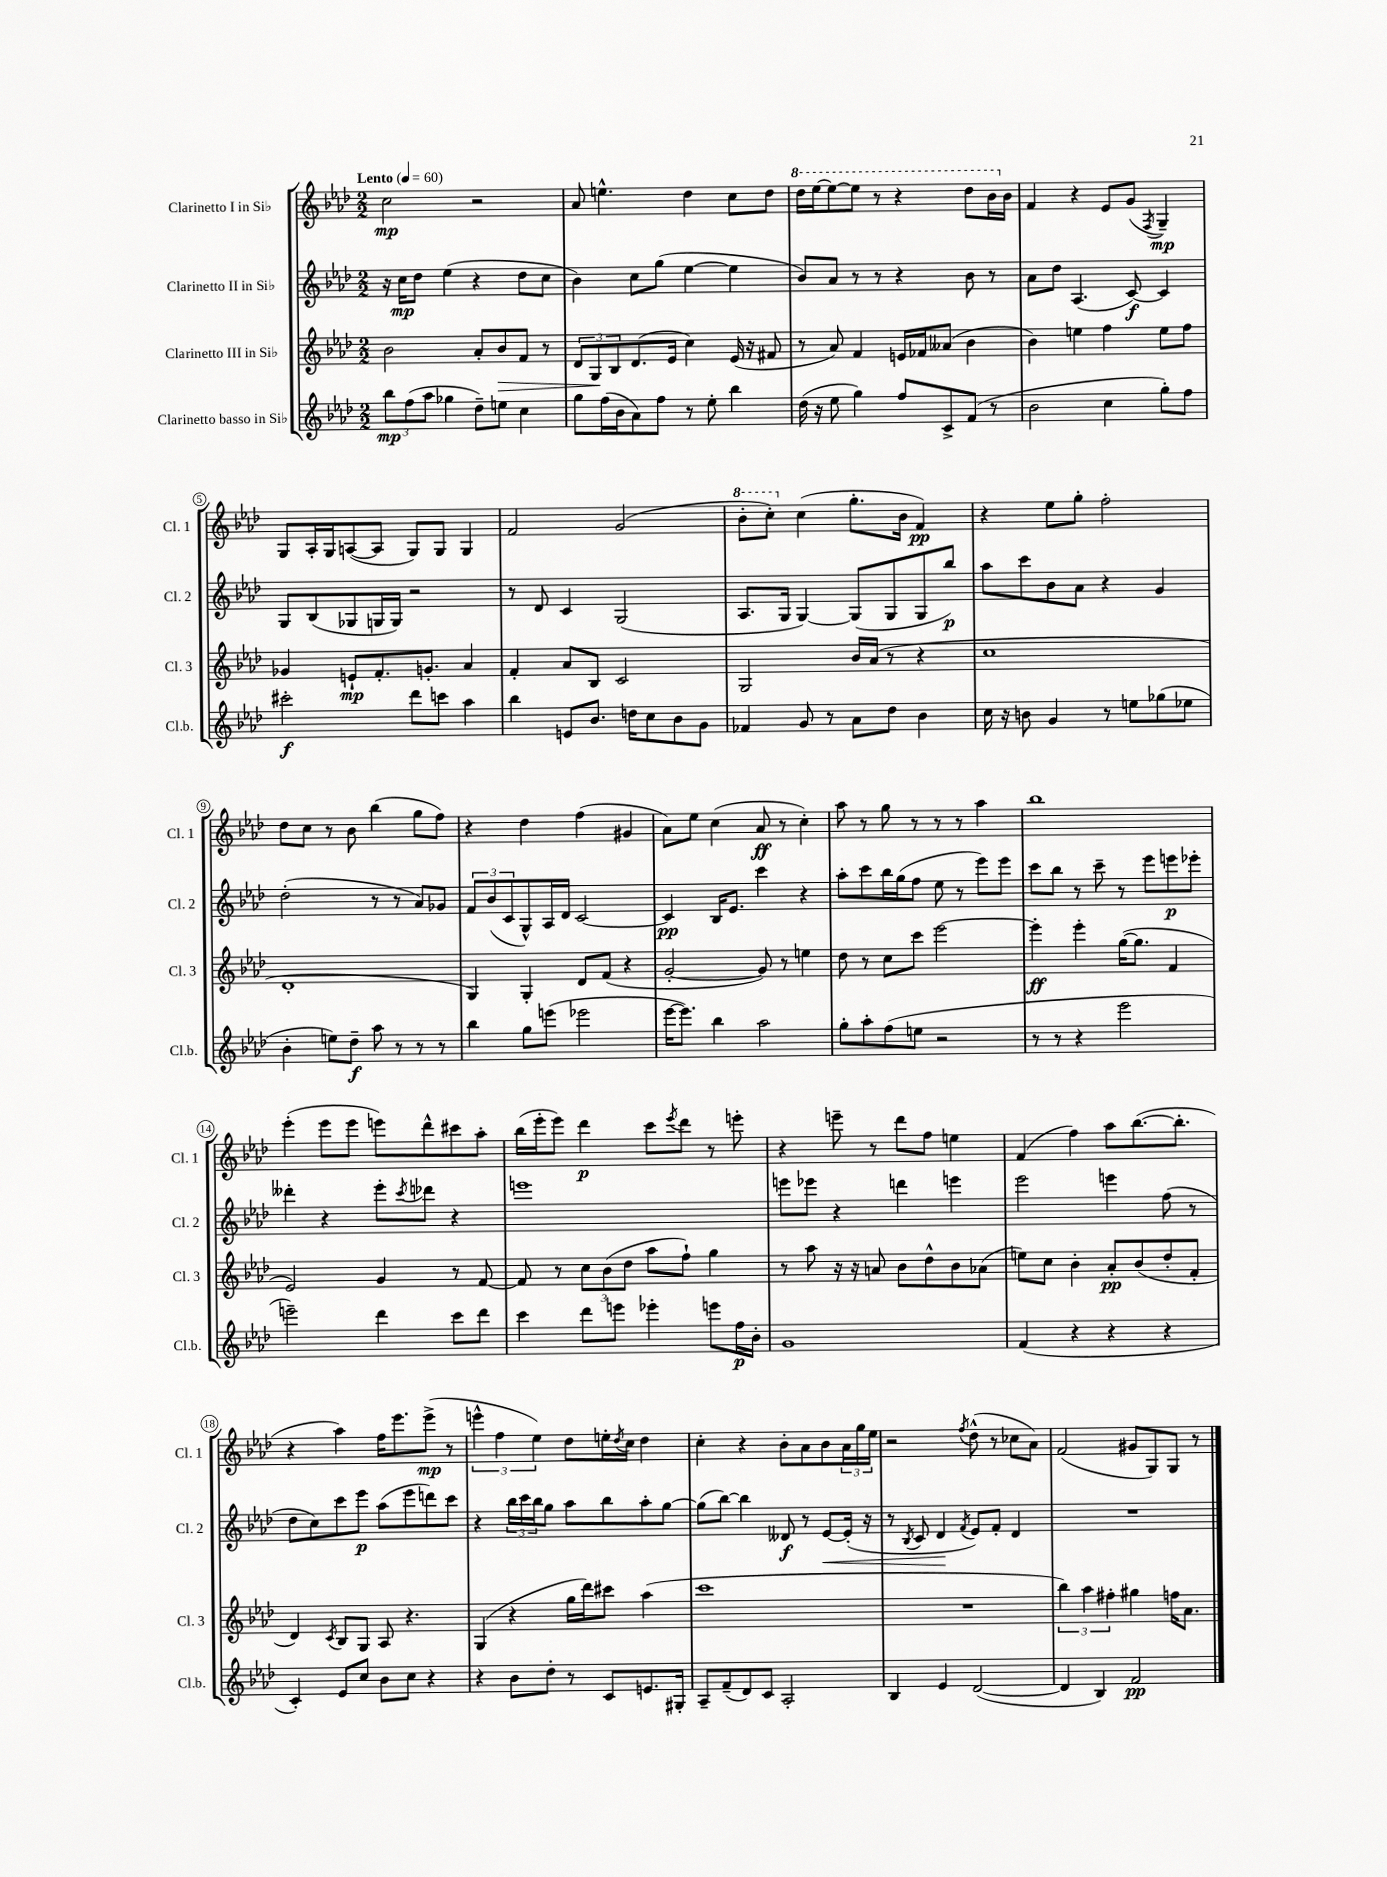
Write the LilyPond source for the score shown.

<<
\new StaffGroup <<
\new Staff = "s0" \with { instrumentName = "Clarinetto I in Sib" shortInstrumentName = "Cl. 1" } {
    \clef treble \key aes \major \numericTimeSignature \time 2/2 \tempo "Lento" 4 = 60
    c''2\mp r2 |
    aes'8 e''4.-^ des''4 c''8 des''8 |
    \ottava #1 des'''16 ees'''16~ ees'''8~ ees'''8 r8 r4 des'''8 bes''16 \ottava #0 bes'16 |
    f'4 r4 ees'8 g'8( \acciaccatura { f8 } g4--\mp) |
    g8 aes16-. g16 a8~( a8 g8) g8 g4 |
    f'2 g'2( |
    \ottava #1 bes''8-. c'''8-.) \ottava #0 c''4( g''8.-. bes'16 f'4\pp) |
    r4 ees''8 g''8-. f''2-. |
    des''8 c''8 r8 bes'8 bes''4( g''8 f''8) |
    r4 des''4 f''4( gis'4 |
    aes'8) ees''8 c''4( aes'8\ff r8 c''4-.) |
    aes''8 r8 g''8 r8 r8 r8 aes''4 |
    bes''1 |
    ees'''4-.( ees'''8 ees'''8 e'''8) des'''8-^ cis'''8 aes''8-. |
    bes''16( ees'''16-. ees'''8) des'''4\p c'''8 \acciaccatura { ees'''8 } des'''8 r8 e'''8-. |
    r4 e'''8-- r8 des'''8 f''8 e''4 |
    f'4( f''4) aes''8 bes''8.~( bes''8.-. |
    r4 aes''4) f''16 ees'''8. ees'''8->\mp( r8 |
    \tuplet 3/2 { e'''4-^ f''4 ees''4) } des''8 e''16-. \acciaccatura { des''8 } c''16 des''4 |
    c''4-. r4 bes'8-. aes'8 bes'8 \tuplet 3/2 { aes'16 g''16 ees''16 } |
    r2 \acciaccatura { f''8 } des''8-^( r8 ces''8 aes'8) |
    f'2( gis'8 g8) g8 r8 \bar "|." |
}
\new Staff = "s1" \with { instrumentName = "Clarinetto II in Sib" shortInstrumentName = "Cl. 2" } {
    \clef treble \key aes \major \numericTimeSignature \time 2/2
    r16 c''16\mp des''8 ees''4( r4 des''8 c''8 |
    bes'4) c''8 g''8( ees''4~ ees''4 |
    bes'8) aes'8 r8 r8 r4 bes'8 r8 |
    aes'8 des''8 aes4.( c'8~\f) c'4 |
    g8 bes8( ges8 g16 g16) r2 |
    r8 des'8 c'4 g2( |
    aes8. g16 g4~) g8( g8 g8 bes''8\p) |
    aes''8 c'''8 bes'8 aes'8 r4 g'4 |
    des''2-.( r8 r8 aes'8) ges'8 |
    \tuplet 3/2 { f'8 bes'8( c'8 } g8-^) aes16 des'16 c'2~ |
    c'4\pp bes16 ees'8. c'''4 r4 |
    aes''8-. c'''8 bes''16 g''16( f''8 ees''8 r8 ees'''8) ees'''8 |
    c'''8 bes''8 r8 c'''8-- r8 ees'''8 e'''8\p ees'''8-. |
    deses'''4-. r4 ees'''8-. \acciaccatura { c'''8 } des'''8 r4 |
    e'''1 |
    e'''8 ees'''8 r4 d'''4 e'''4 |
    ees'''2 e'''4 f''8( r8 |
    des''8 c''8) c'''8 ees'''8\p aes''8( ees'''8 d'''8) c'''8 |
    r4 \tuplet 3/2 { bes''16 c'''16 bes''16 } g''8 aes''8 bes''8 aes''8-. g''8~ |
    g''8( bes''8~) bes''4 deses'8\f r8 ees'8~\< ees'16-.( r16 |
    r8 \acciaccatura { bes8 } c'8 des'4\! \acciaccatura { f'8 } ees'8) f'8-. des'4 |
    R1 \bar "|." |
}
\new Staff = "s2" \with { instrumentName = "Clarinetto III in Sib" shortInstrumentName = "Cl. 3" } {
    \clef treble \key aes \major \numericTimeSignature \time 2/2
    bes'2 aes'8-. bes'8\> f'8 r8 |
    \tuplet 3/2 { des'8 g8\! bes8 } des'8.( ees'16 c''4) ees'16( r16 fis'8 |
    r8 aes'8) f'4 e'16 fes'16 aeses'8( bes'4 |
    bes'4) e''4 f''4 e''8 f''8 |
    ges'4 e'8-!\mp f'8.-. g'8.-. aes'4 |
    f'4-. aes'8 bes8 c'2 |
    g2 bes'16 aes'16( r8 r4 |
    c''1 |
    des'1-. |
    g4) g4-. des'8 f'8( r4 |
    g'2~-. g'8) r8 e''4 |
    des''8 r8 c''8 c'''8 ees'''2~ |
    ees'''4-.\ff ees'''4-. g''16~( g''8. f'4 |
    ees'2) g'4 r8 f'8~ |
    f'8 r8 \tuplet 3/2 { c''8 bes'8( des''8 } aes''8 f''8-!) g''4 |
    r8 aes''8 r16 r16 a'8 bes'8 des''8-^ bes'8 aes'8( |
    e''8) c''8 bes'4-. aes'8-.\pp bes'8( des''8-. f'8-. |
    des'4) \acciaccatura { c'8 } bes8 g8 aes8 r4. |
    g4( r4 g''16 des'''16) cis'''8 aes''4( |
    c'''1 |
    R1 |
    \tuplet 3/2 { bes''4) aes''4 fis''4-. } gis''4 f''16 aes'8. \bar "|." |
}
\new Staff = "s3" \with { instrumentName = "Clarinetto basso in Sib" shortInstrumentName = "Cl.b." } {
    \clef treble \key aes \major \numericTimeSignature \time 2/2
    \tuplet 3/2 { bes''8\mp f''8( aes''8 } ges''4 des''8--) e''8 c''4 |
    g''8 f''16( bes'16 aes'8) f''8 r8 ees''8-. bes''4 |
    des''16( r16 ees''8 g''4) f''8 c'8-> f'8( r8 |
    bes'2 c''4 g''8-.) f''8 |
    cis'''2-.\f des'''8 c'''8 aes''4 |
    bes''4 e'8 bes'8. d''16 c''8 bes'8 g'8 |
    fes'4 g'8 r8 aes'8 des''8 bes'4 |
    c''16 r16 b'8 g'4 r8 e''8 ges''8( ees''8 |
    bes'4-. e''8) des''8--\f aes''8 r8 r8 r8 |
    bes''4 g''8 e'''8( ees'''2 |
    ees'''16~ ees'''8.) bes''4 aes''2 |
    g''8-. aes''8-. f''8( e''8 r2 |
    r8 r8 r4 ees'''2 |
    e'''2--) des'''4 c'''8 des'''8 |
    c'''4 des'''8 e'''8 ees'''4-. e'''8 f''16\p bes'16-. |
    g'1 |
    f'4( r4 r4 r4 |
    c'4-.) ees'8 c''8 bes'8 c''8 r4 |
    r4 bes'8 des''8-. r8 c'8 e'8. gis16-. |
    aes8-- f'8--( des'8) c'8 aes2-. |
    bes4 ees'4 des'2~( |
    des'4 bes4) f'2\pp \bar "|." |
}
>>
>>
\layout { \context { \Score \override BarNumber.stencil = #(make-stencil-circler 0.1 0.3 ly:text-interface::print) } }
